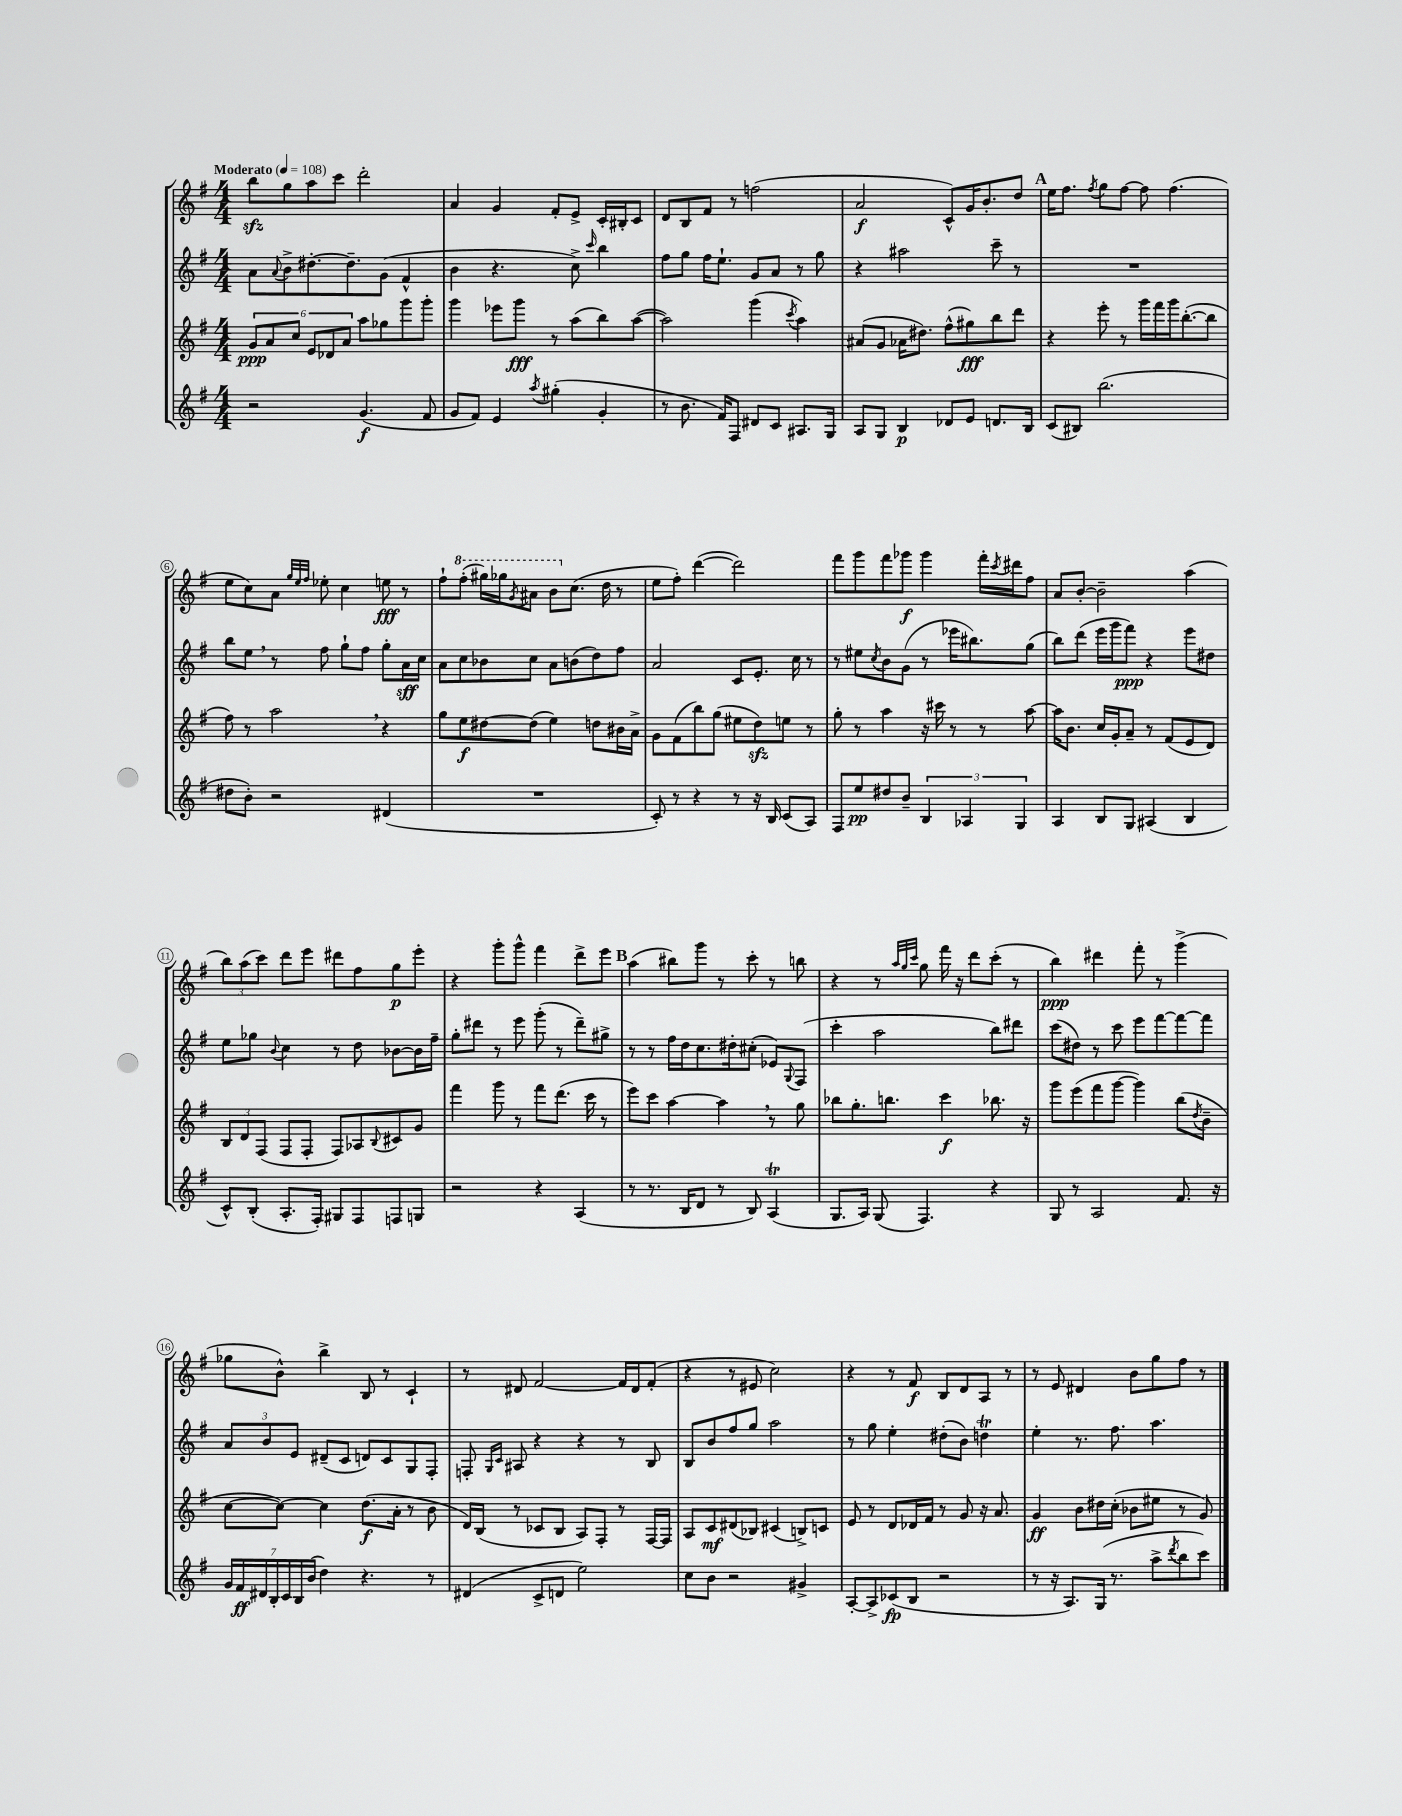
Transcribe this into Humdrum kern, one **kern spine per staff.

**kern	**dynam	**kern	**dynam	**kern	**dynam	**kern	**dynam
*part4	*part4	*part3	*part3	*part2	*part2	*part1	*part1
*staff4	*staff4	*staff3	*staff3	*staff2	*staff2	*staff1	*staff1
*clefG2	*	*clefG2	*	*clefG2	*	*clefG2	*
*k[f#]	*	*k[f#]	*	*k[f#]	*	*k[f#]	*
*M4/4	*	*M4/4	*	*M4/4	*	*M4/4	*
*MM108	*	*MM108	*	*MM108	*	*MM108	*
=1	=1	=1	=1	=1	=1	=1	=1
!	!	!	!	!	!	!LO:TX:a:B:t=Moderato	!
2r	.	12g/L	ppp	8a\L	.	8bbzz\L	.
.	.	12a/	.	.	.	.	.
.	.	.	.	8qqa/	.	.	.
.	.	.	.	8b^\	.	8gg\	.
.	.	12cc/J	.	.	.	.	.
.	.	12e/L	.	[8.dd#X'\	.	8aa\	.
.	.	12d-X/	.	.	.	.	.
.	.	.	.	.	.	8ccc\J	.
.	.	12a/J	.	.	.	.	.
.	.	.	.	8.dd#~\]	.	.	.
(4.g/	f	8aa\L	.	.	.	2ddd'\	.
.	.	8gg-X\	.	(8g\J	.	.	.
.	.	8ggg\	.	4f#^^/	.	.	.
8f#/	.	8ggg'\J	.	.	.	.	.
=2	=2	=2	=2	=2	=2	=2	=2
8g/L	.	4ggg\	.	4b\	.	4a/	.
8f#/J)	.	.	.	.	.	.	.
4e/	.	8eee-X\L	.	4.r	.	4g/	.
.	.	8ggg\J	fff	.	.	.	.
8qaa/	.	.	.	.	.	.	.
(4gg#X'\	.	8r	.	.	.	8f#'/L	.
.	.	(8aa\L	.	8cc^\)	.	8e^/J	.
.	.	.	.	16qqccc/	.	.	.
4g'/	.	8bb\)	.	4bb\	.	16c'/LL	.
.	.	.	.	.	.	16B#X'/J	.
.	.	([8aa\J	.	.	.	8c/J	.
=3	=3	=3	=3	=3	=3	=3	=3
8r	.	2aa\])	.	8ff#\L	.	8d/L	.
8.b\	.	.	.	8gg\J	.	8B/	.
.	.	.	.	16ff#\KL	.	8f#/J	.
16f#/KL)	.	.	.	8.ee`\J	.	.	.
8F#/J	.	.	.	.	.	8r	.
8d#X/L	.	(4ggg\	.	8g/L	.	(2ffn\	.
8c/J	.	.	.	8a/J	.	.	.
.	.	8qccc/	.	.	.	.	.
8.A#X/L	.	4aa\)	.	8r	.	.	.
.	.	.	.	8gg\	.	.	.
16G/Jk	.	.	.	.	.	.	.
=4	=4	=4	=4	=4	=4	=4	=4
8A/L	.	(8a#X/L	.	4r	.	2a/	f
8G/J	.	8g/J	.	.	.	.	.
4B/	p	16a-X\KL	.	2aa#X\	.	.	.
.	.	8.dd#X\J)	.	.	.	.	.
8d-X/L	.	(8ff#^^\L	.	.	.	8c^^/L)	.
8e/J	.	8gg#X\)	fff	.	.	16g/K	.
.	.	.	.	.	.	8.b'/	.
8.dn/L	.	8bb\	.	8ccc~\	.	.	.
.	.	8ddd\J	.	8r	.	8dd/J	.
16B/Jk	.	.	.	.	.	.	.
!!LO:REH:place=s1:t=A
=5	=5	=5	=5	=5	=5	=5	=5
(8c/L	.	4r	.	1r	.	16ee\KL	.
.	.	.	.	.	.	8.ff#\J	.
8B#X/J)	.	.	.	.	.	.	.
.	.	.	.	.	.	8qff#/	.
(2.bb\	.	8eee'\	.	.	.	8gg\L	.
.	.	8r	.	.	.	[8ff#\J	.
.	.	16ggg\LL	.	.	.	8ff#\]	.
.	.	16fff#\	.	.	.	.	.
.	.	16ggg\J	.	.	.	(4.ff#\	.
.	.	([8.bb'\	.	.	.	.	.
.	.	8bb\J]	.	.	.	.	.
!!LO:LB:g=z
=6	=6	=6	=6	=6	=6	=6	=6
8dd#X\L	.	8ff#\)	.	8bb\L	.	8ee\L	.
8b'\J)	.	8r	.	8ee,\J	.	8cc\)	.
2r	.	2aa,\	.	8r	.	8a\J	.
.	.	.	.	.	.	32qqgg/LLL	.
.	.	.	.	.	.	32qqee/	.
.	.	.	.	.	.	32qqff#/JJJ	.
.	.	.	.	8ff#\	.	8ee-X'\	.
.	.	.	.	8gg`\L	.	4cc\	.
.	.	.	.	8ff#\J	.	.	.
(4d#X/	.	4r	.	8gg'\L	.	8een\	fff
.	.	.	.	16a\L	sff	8r	.
.	.	.	.	16cc\JJ	.	.	.
=7	=7	=7	=7	=7	=7	=7	=7
1r	.	8gg\L	.	8a\L	.	8ff#`\L	.
*	*	*	*	*	*	*8va	*
.	.	8ee\	f	8cc\	.	(8fff#'\J	.
.	.	[8dd#X\	.	8b-X\	.	16ggg#X\LL)	.
.	.	.	.	.	.	16ggg-X\J	.
.	.	.	.	.	.	8qgg/	.
.	.	(8dd#\J]	.	8cc\J	.	8aa#X\J	.
.	.	4ee\)	.	8a\L	.	8bb\L	.
*	*	*	*	*	*	*X8va	*
.	.	.	.	(8bn\	.	(8.cc\J	.
.	.	8ddn\L	.	8dd\)	.	.	.
.	.	.	.	.	.	16dd\	.
.	.	16b#X\L	.	8ff#\J	.	8r	.
.	.	16a^\JJ	.	.	.	.	.
=8	=8	=8	=8	=8	=8	=8	=8
8c'/)	.	8g\L	.	2a/	.	8ee\L	.
8r	.	(8f#\	.	.	.	8ff#'\J)	.
4r	.	8bb\)	.	.	.	([4ddd\	.
.	.	(8gg\J	.	.	.	.	.
8r	.	8ee#X\L	.	8c/L	.	2ddd\])	.
16r	.	8ddzz\)	.	8.e'/J	.	.	.
16B/	.	.	.	.	.	.	.
(8c/L	.	8een\J	.	.	.	.	.
.	.	.	.	16cc\	.	.	.
8A/J)	.	8r	.	8r	.	.	.
=9	=9	=9	=9	=9	=9	=9	=9
8F#/L	.	8gg'\	.	8r	.	8fff#\L	.
8ee/	pp	8r	.	8ee#X\L	.	8ggg\	.
.	.	.	.	8qcc/	.	.	.
8dd#X/	.	4aa\	.	8b\	.	8fff#\	.
8b~/J	.	.	.	(8g\J	.	8ggg-X\J	f
6B/	.	16r	.	8r	.	4ggg-\	.
.	.	16ccc#X\	.	.	.	.	.
.	.	8r	.	16eee-X\KL	.	.	.
6A-X/	.	.	.	.	.	.	.
.	.	.	.	8.bb#X\)	.	.	.
.	.	8r	.	.	.	16fff#'\LL	.
.	.	.	.	.	.	8qccc/	.
.	.	.	.	.	.	16ddd#X\J	.
6G/	.	.	.	.	.	.	.
.	.	[8aa\	.	(8gg\J	.	8ff#\J	.
=10	=10	=10	=10	=10	=10	=10	=10
4A/	.	16aa\KL]	.	8bb\L)	.	8a/L	.
.	.	8.b\J	.	.	.	.	.
.	.	.	.	(8ddd\J	.	[8b'/J	.
8B/L	.	16cc/LL	.	16eee\LL	.	2b~\]	.
.	.	16g'/J	.	16ggg\J	.	.	.
8G/J	.	8a~/J	.	8fff#\J)	ppp	.	.
(4A#X/	.	8r	.	4r	.	.	.
.	.	(8f#/L	.	.	.	.	.
4B/	.	8e/	.	8eee\L	.	(4aa\	.
.	.	8d/J)	.	8dd#X\J	.	.	.
!!LO:LB:g=z
=11	=11	=11	=11	=11	=11	=11	=11
8c^^/L)	.	12B/L	.	8ee\L	.	12bb\L)	.
.	.	12d/	.	.	.	(12aa\	.
(8B'/J	.	.	.	8gg-X\J	.	.	.
.	.	(12F#/J	.	.	.	12ccc\J)	.
.	.	.	.	8qqb/	.	.	.
8.A'/L	.	8F#/L	.	4cc\	.	8ddd\L	.
.	.	8F#'/J	.	.	.	8eee\J	.
16F#'/Jk)	.	.	.	.	.	.	.
8G#X/L	.	8F#/L)	.	8r	.	8ddd#X\L	.
8F#/	.	8A-X/	.	8dd\	.	8ff#\	.
.	.	8qqB/	.	.	.	.	.
8Fn/	.	8c#X/	.	[8b-X\L	.	8gg\	p
8Gn/J	.	8g/J	.	16b-\L]	.	8eee'\J	.
.	.	.	.	16ff#~\JJ	.	.	.
=12	=12	=12	=12	=12	=12	=12	=12
2r	.	4fff#\	.	8gg'\L	.	4r	.
.	.	.	.	8ddd#X\J	.	.	.
.	.	8ggg\	.	8r	.	8ggg'\L	.
.	.	8r	.	8eee\	.	8ggg^^\J	.
4r	.	8fff#\L	.	(8ggg'\	.	4fff#\	.
.	.	(8.ddd\J	.	8r	.	.	.
(4A/	.	.	.	8ddd#~\L)	.	8ddd^\L	.
.	.	16ccc\	.	.	.	.	.
.	.	8r	.	8gg#X^\J	.	8eee\J	.
!!LO:REH:place=s1:t=B
=13	=13	=13	=13	=13	=13	=13	=13
8r	.	8eee\L)	.	8r	.	(4aa\	.
8.r	.	8ccc\J	.	8r	.	.	.
.	.	[4aa\	.	16ff#\LL	.	8bb#X\L)	.
16B/KL	.	.	.	16dd\J	.	.	.
8d/J	.	.	.	8.cc\	.	8ggg\J	.
8r	.	4aa,\]	.	.	.	8r	.
.	.	.	.	16dd#X'\k	.	.	.
8B/)	.	.	.	(8cc#X'\J	.	8ccc'\	.
(4AT/	.	8r	.	8e-X/L)	.	8r	.
.	.	.	.	8qqG/	.	.	.
.	.	8gg\	.	(8F#/J	.	8bbn\	.
=14	=14	=14	=14	=14	=14	=14	=14
8.G/L	.	8bb-X\L	.	4ccc'\	.	4r	.
.	.	8.gg'\	.	.	.	.	.
16A/Jk)	.	.	.	.	.	.	.
(8G/	.	.	.	2aa\	.	8r	.
.	.	8.bbn\J	.	.	.	.	.
.	.	.	.	.	.	32qqaa/LLL	.
.	.	.	.	.	.	32qqgg/	.
.	.	.	.	.	.	32qqccc/JJJ	.
4.F#/)	.	.	.	.	.	8gg\	.
.	.	4ccc\	f	.	.	16fff#\	.
.	.	.	.	.	.	16r	.
.	.	.	.	.	.	8ddd\L	.
4r	.	8.bb-X\	.	8bb\L)	.	(8ccc'\J	.
.	.	.	.	8ddd#X\J	.	8r	.
.	.	16r	.	.	.	.	.
=15	=15	=15	=15	=15	=15	=15	=15
8G/	.	8ggg\L	.	(8ccc\L	.	4bb\)	ppp
8r	.	(8eee\	.	8dd#X\J)	.	.	.
2A/	.	8fff#\	.	8r	.	4ddd#X\	.
.	.	[8ggg\J	.	8ccc\	.	.	.
.	.	4ggg\])	.	8eee\L	.	8fff#'\	.
.	.	.	.	[8fff#\	.	8r	.
8.f#/	.	(8bb\L	.	8fff#\_	.	(4ggg^\	.
.	.	8qdd/	.	.	.	.	.
.	.	8b~\J	.	8fff#\J]	.	.	.
16r	.	.	.	.	.	.	.
!!LO:LB:g=z
=16	=16	=16	=16	=16	=16	=16	=16
28g/LL	.	[8cc\L	.	12a/L	.	8gg-X\L	.
28f#/	ff	.	.	.	.	.	.
28d#X/	.	.	.	.	.	.	.
.	.	.	.	12b/	.	.	.
28B'/	.	.	.	.	.	.	.
.	.	8cc\J_)	.	.	.	8b^^\J)	.
28c/	.	.	.	.	.	.	.
.	.	.	.	12e/J	.	.	.
28B/	.	.	.	.	.	.	.
(28b/JJ	.	.	.	.	.	.	.
4dd\)	.	4cc\]	.	(8d#X~/L	.	4bb^\	.
.	.	.	.	8c/J	.	.	.
4.r	.	(8.dd\L	f	8dn/L)	.	8B/	.
.	.	.	.	8c/	.	8r	.
.	.	16a'\Jk	.	.	.	.	.
.	.	8r	.	8G/	.	4c`/	.
8r	.	8b\	.	8F#'/J	.	.	.
=17	=17	=17	=17	=17	=17	=17	=17
(4d#X/	.	16d/LL)	.	8Fn'/	.	8r	.
.	.	(16B/JJ	.	.	.	.	.
.	.	.	.	16qqG/LL	.	.	.
.	.	.	.	16qqc/JJ	.	.	.
.	.	8r	.	8A#X/	.	8d#X/	.
8c^/L	.	8c-X/L	.	4r	.	[2f#/	.
8dn/J	.	8B/J	.	.	.	.	.
2ee\)	.	8A/L)	.	4r	.	.	.
.	.	8F#'/J	.	.	.	.	.
.	.	8r	.	8r	.	16f#/LL]	.
.	.	.	.	.	.	16d#/J	.
.	.	[16F#/LL	.	8B/	.	(8f#'/J	.
.	.	16F#/JJ]	.	.	.	.	.
=18	=18	=18	=18	=18	=18	=18	=18
8cc\L	.	8A/L	.	8B/L	.	4r	.
8b\J	.	8c/	mf	8b/	.	.	.
2r	.	(8d#X/	.	8ff#/	.	8r	.
.	.	8B-X/J)	.	8gg/J	.	8e#X/	.
.	.	(4c#X/	.	2aa\	.	2cc\)	.
4g#X^/	.	8Bn^/L)	.	.	.	.	.
.	.	8cn/J	.	.	.	.	.
=19	=19	=19	=19	=19	=19	=19	=19
[8A'/L	.	8e/	.	8r	.	4r	.
8A^/]	.	8r	.	8gg\	.	.	.
(8c-X/	fp	8d/L	.	4ee'\	.	8r	.
8B/J	.	16d-X/L	.	.	.	8f#/	f
.	.	16f#/JJ	.	.	.	.	.
2r	.	8r	.	(8dd#X'\L	.	8B/L	.
.	.	8g/	.	8b\J)	.	8d/	.
.	.	16r	.	4ddnT\	.	8A/J	.
.	.	8.a/	.	.	.	.	.
.	.	.	.	.	.	8r	.
=20	=20	=20	=20	=20	=20	=20	=20
8r	.	4g/	ff	4ee'\	.	8r	.
16r	.	.	.	.	.	8e/	.
8.A/L)	.	.	.	.	.	.	.
.	.	8b\L	.	8.r	.	4d#X/	.
(16G/Jk	.	16dd#X\L	.	.	.	.	.
8.r	.	(16cc'\JJ	.	8.ff#\	.	.	.
.	.	8b-X\L	.	.	.	8b\L	.
8aa^\L	.	8ee#X\J	.	4.aa\	.	8gg\	.
8qddd/	.	.	.	.	.	.	.
8bb\	.	8r	.	.	.	8ff#\J	.
8ccc\J)	.	8g/)	.	.	.	8r	.
==	==	==	==	==	==	==	==
*-	*-	*-	*-	*-	*-	*-	*-
